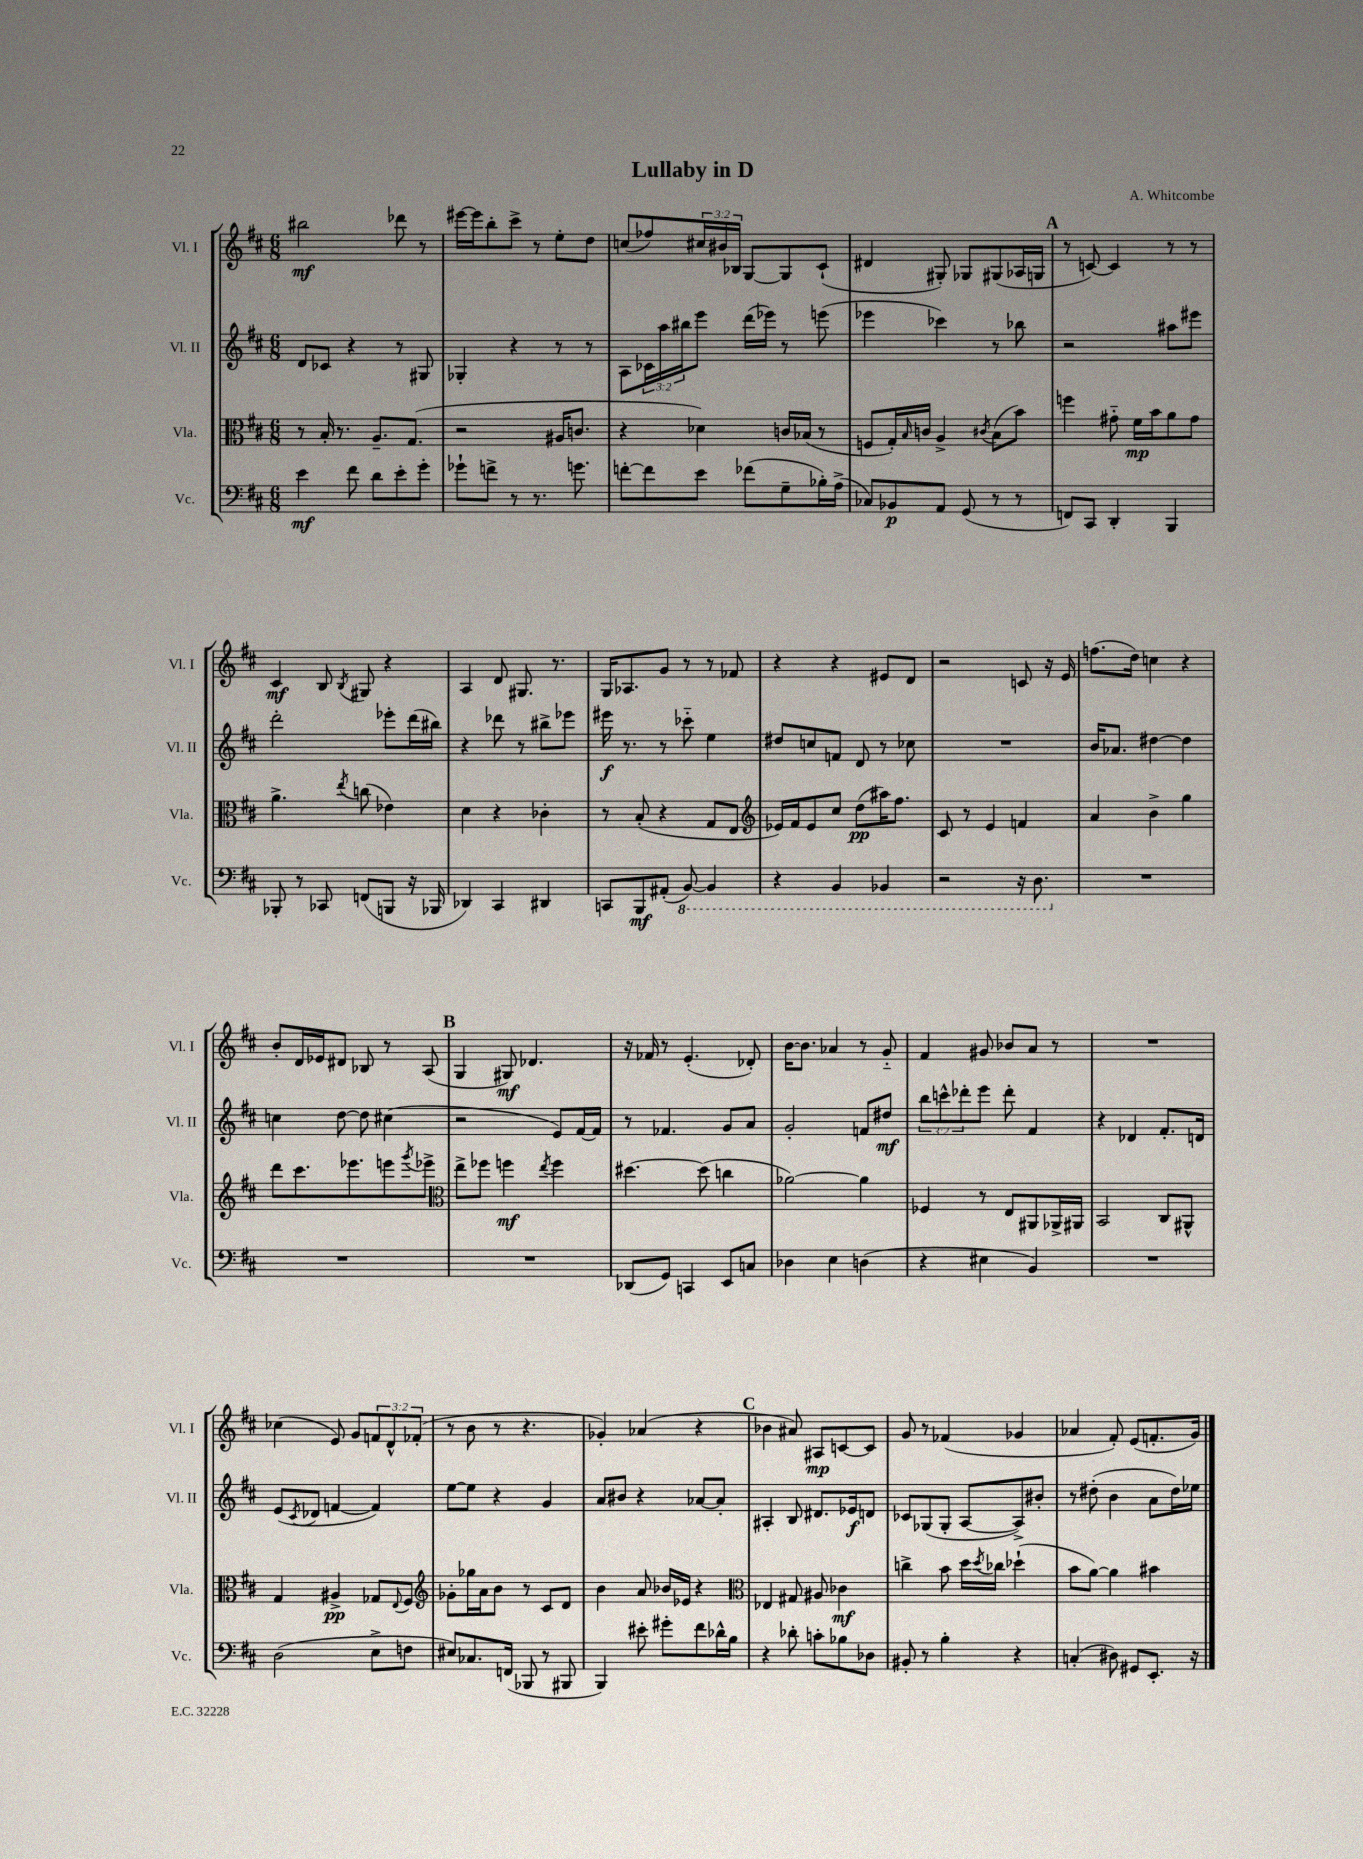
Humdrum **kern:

**kern	**kern	**kern	**kern
*staff4	*staff3	*staff2	*staff1
*clefF4	*clefC3	*clefG2	*clefG2
*k[f#c#]	*k[f#c#]	*k[f#c#]	*k[f#c#]
*M6/8	*M6/8	*M6/8	*M6/8
4e	8r	8d	2bb#
.	16B'	8c-	.
.	8.r	.	.
8f#	.	4r	.
8d	8.A~	.	.
8e'	.	8r	8ddd-
.	(8.G	.	.
8g'	.	8G#	8r
=	=	=	=
8g-`	2r	4G-'	[16eee#
.	.	.	16eee#]
8f^	.	.	8bb'
8r	.	4r	8ccc#^
8.r	.	.	8r
.	16A#	8r	8ee'
8.g	8.c	.	.
.	.	8r	8dd
=	=	=	=
[8f'	4r	8A	(8cc
8f]	.	24c-	8ff-)
.	.	24aa	.
.	.	24bb#	.
8e	4d-)	8eee	24cc#
.	.	.	24b#
.	.	.	24B-
(8f-	.	(16ddd	[8G
.	.	16eee-)	.
8G~	16c	8r	8G]
.	(16B-	.	.
16B-')	8r	(8eee	(8c#`
(16A^	.	.	.
=	=	=	=
8C-)	8F	4eee-	4d#
8BB-	16G')	.	.
.	16qqB	.	.
.	16c	.	.
8AA	4A^	4ccc-)	8G#')
(8GG	.	.	8G-
.	8qc#	.	.
8r	(8B	8r	(8G#
8r	8b)	8bb-	16A-
.	.	.	16G
=	=	=	=
8FF)	4ff	2r	8r
8CC#	.	.	[8c)
4DD'	8g#'~	.	4c]
.	16f#	.	.
.	16b	.	.
4BBB	8a	8aa#	8r
.	8g#	8eee#	8r
=	=	=	=
8BBB-'	4.a^	2ddd'	4c#
8r	.	.	.
8CC-	.	.	8B
.	8qee	.	8qB
(8FF	(8cc	.	8G#
8BBB	4e-)	8eee-'	4r
16r	.	(16ddd	.
16BBB-	.	16bb#)	.
=	=	=	=
4DD-)	4d	4r	4A
4CC#	4r	8ddd-	8d
.	.	8r	8.G#
4DD#	4c-'	8bb#^	.
.	.	.	8.r
.	.	8eee-	.
=	=	=	=
8CC	8r	16eee#	16G
.	.	8.r	8.A-
8BBB	(8B'	.	.
(8AA#'	4r	8r	8g
[8BBB)	.	8ccc-'~	8r
4BBB]	8G	4ee	8r
.	8E	.	8f-
=	=	=	=
*	*clefG2	*	*
4r	16e-)	8dd#	4r
.	16f#	.	.
.	8e-	8cc	.
4BBB	8cc#	8f	4r
.	(8dd	8d	.
4BBB-	16aa#)	8r	8e#
.	8.ff#	.	.
.	.	8cc-	8d
=	=	=	=
2r	8c#	2.r	2r
.	8r	.	.
.	4e	.	.
16r	4f	.	8c
8.DD	.	.	.
.	.	.	16r
.	.	.	16e
=	=	=	=
2.r	4a	16b	(8.ff
.	.	8.a-	.
.	.	.	16dd)
.	4b^	[4dd#	4cc
.	4gg	4dd#]	4r
=	=	=	=
2.r	8ddd	4cc	8b'
.	8.ccc#	.	16d
.	.	.	16e-
.	.	[8dd	8d#
.	8.eee-	.	.
.	.	8dd]	8B-
.	8eee	(4cc#	8r
.	8qggg	.	.
.	8eee-^	.	(8A
=	=	=	=
*	*clefC3	*	*
2.r	8ee^	2r	4G
.	8ff-	.	.
.	4ff	.	8G#)
.	.	.	4.d-
.	8qee	.	.
.	4ff	8e)	.
.	.	[16f#	.
.	.	16f#]	.
=	=	=	=
(8DD-	[4.dd#	8r	16r
.	.	.	16f-
8GG)	.	4.f-	8r
4CC	.	.	(4.e'
.	(8dd#]	.	.
8EE	4cc	8g	.
8C	.	8a	8d-')
=	=	=	=
4D-	[2a-)	2g'	[16b
.	.	.	8.b]
4E	.	.	4a-
(4D	4a-]	8f	8r
.	.	8dd#	8g'~
=	=	=	=
4r	4F-	12bb	4f#
.	.	12ccc^^	.
.	.	12ddd-'	.
4E#	8r	8eee	8g#
.	8E	8ddd-'	8b-
4BB)	8AA#	4f#	8a
.	16AA-^	.	8r
.	16AA#	.	.
=	=	=	=
2.r	2BB	4r	2.r
.	.	4d-	.
.	8C#	8.f#'	.
.	8AA#^^	.	.
.	.	16d	.
=	=	=	=
(2D	4G	(8e	(4cc-
.	.	8qc#	.
.	.	8d-	.
.	4A#^	[4f	8e)
.	.	.	8g
8E^	8G-	4f])	12f
.	.	.	12d^^
.	8qqE	.	.
8F	8F#	.	.
.	.	.	(12f-'
=	=	=	=
*	*clefG2	*	*
8E#)	8g-'	[8ee	8r
8.C-	16gg-	8ee]	8b
.	16a	.	.
.	8b	4r	8r
(16FF	.	.	.
8BBB-	8r	.	4.r
8r	8c#	4g	.
8BBB#	8d	.	.
=	=	=	=
4BBB)	4b	8a	4g-')
.	.	8b#	.
8e#'	8a	4r	(4a-
8g#'	16b-	.	.
.	16e-	.	.
8f#	4r	[8a-	4r
16d-^^	.	8a-']	.
16B	.	.	.
=	=	=	=
*	*clefC3	*	*
4r	4E-	4A#'	4b-
8d-'	8G#	8B	8a#)
8c'	8A#	8.d#	8A#
8B-	4c-	.	[8c
.	.	16e-	.
8D-	.	8d	8c]
=	=	=	=
8BB#'	4cc^	8c-	8g
8r	.	(8G-	8r
4B'	8b	8G-'	(4f-
.	16dd	[8A	.
.	8qdd	.	.
.	16cc-	.	.
4r	(4dd-`	8A^])	4g-
.	.	8b#'	.
=	=	=	=
(4C'	8b	8r	4a-
.	[8a)	(8dd#'	.
8D#)	4a]	4b	8f#')
8GG#	.	.	(8e
8.EE'	4b#	8a	8.f'
.	.	16dd#)	.
16r	.	16ee-	16g)
==	==	==	==
*-	*-	*-	*-
